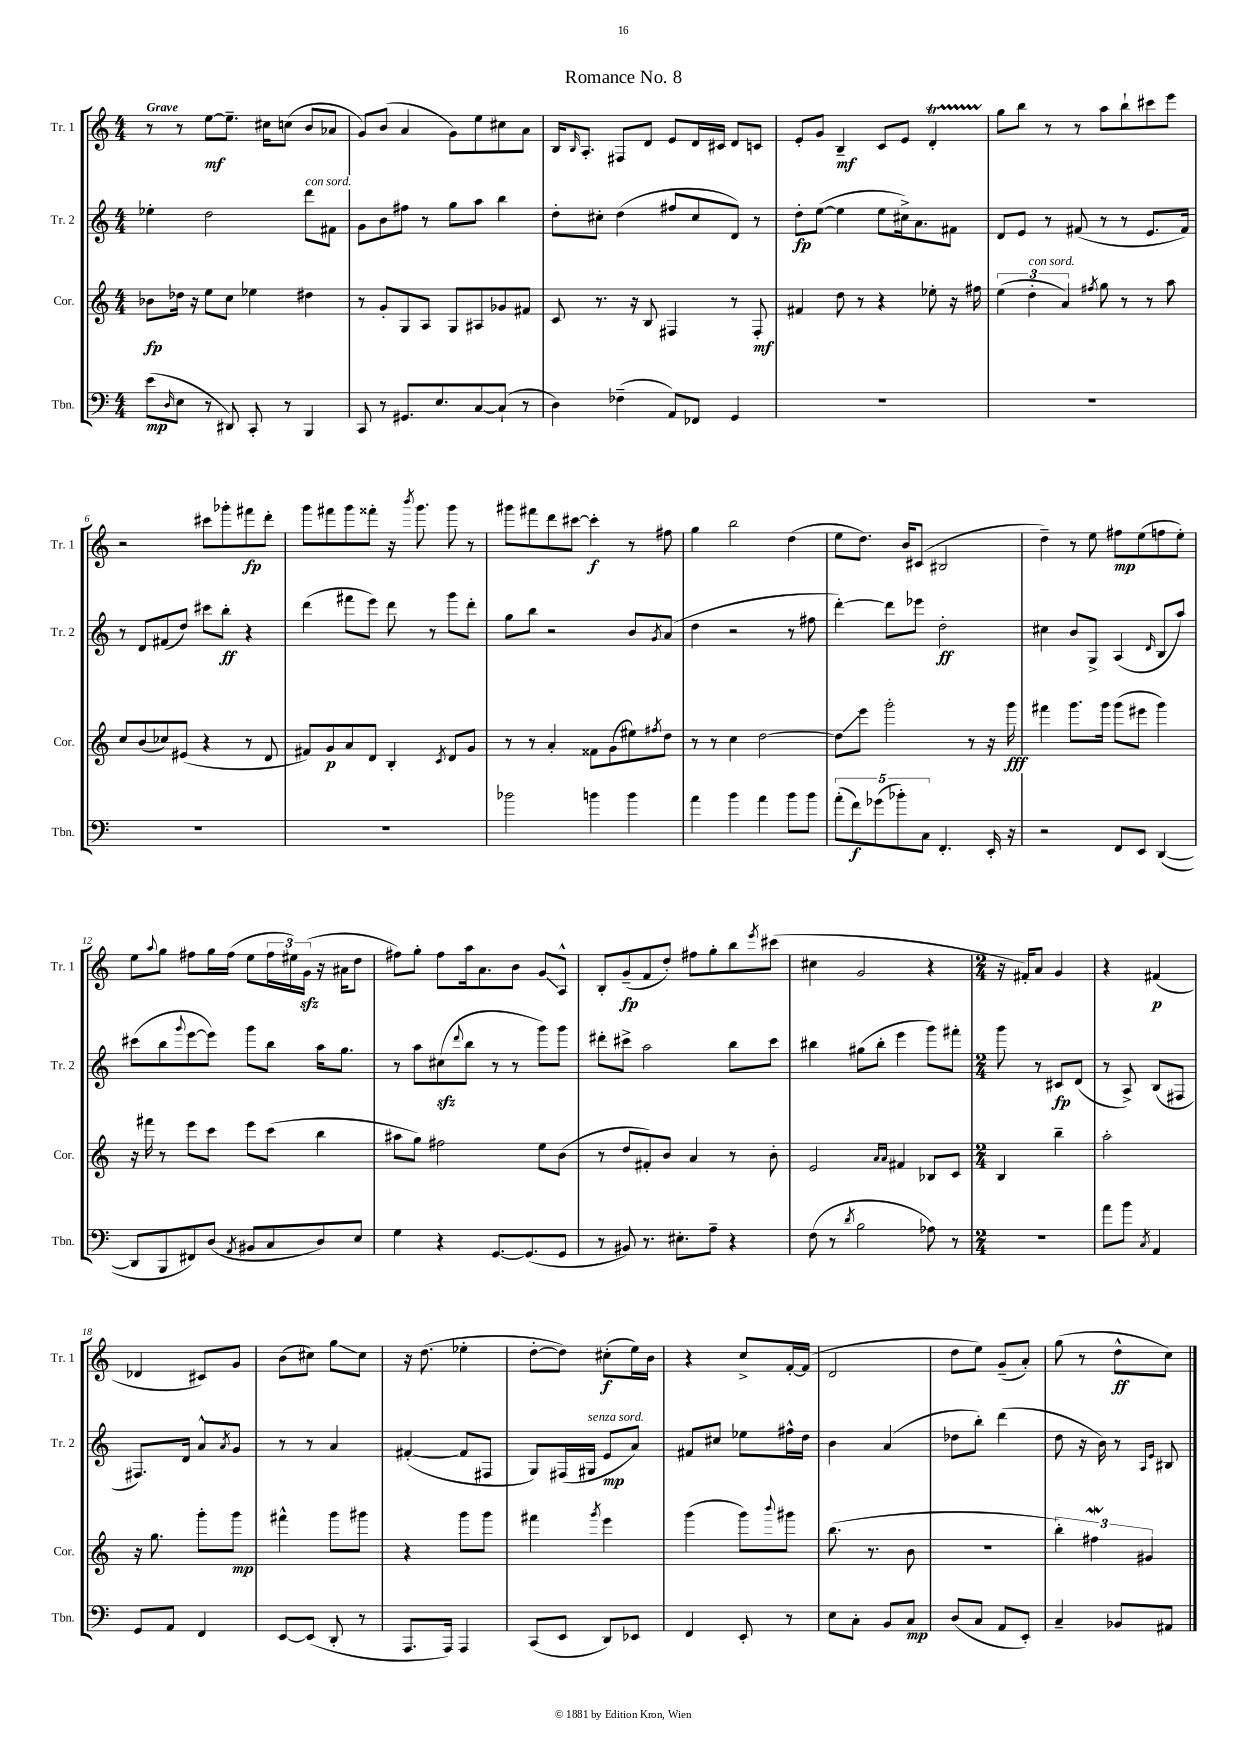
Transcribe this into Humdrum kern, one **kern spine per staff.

**kern	**kern	**kern	**kern
*staff4	*staff3	*staff2	*staff1
*clefF4	*clefG2	*clefG2	*clefG2
*k[]	*k[]	*k[]	*k[]
*M4/4	*M4/4	*M4/4	*M4/4
(8e	8b-	4ee-'	8r
16qqD	.	.	.
8E	16dd-	.	8r
.	16r	.	.
8r	8ee	2dd	[8ee
8DD#)	8cc	.	8.ee~]
8CC'	4ee-	.	.
.	.	.	16cc#
8r	.	.	(8cc
4BBB	4dd#	8ddd	8b
.	.	8f#	8a-
=	=	=	=
8CC	8r	8g	8g)
8r	8g'	8b	(8b
8.GG#	8G	8ff#	4a
.	8A	8r	.
8.E	.	.	.
.	8G	8gg	8g)
[8C	8A#	8aa	8ee
(8C`]	8g-	4bb	8cc#
8r	8f#	.	8a
=	=	=	=
4D)	8c	8dd'	16B
.	.	.	16qqB
.	.	.	8.A'
.	8.r	8cc#'	.
(4F-~	.	(4dd	8F#
.	16r	.	.
.	8B	.	8d
8AA)	4F#	8ff#	8e
8FF-	.	8cc#	16d
.	.	.	16c#
4GG	8r	8d)	8d
.	8F#'	8r	8c
=	=	=	=
1r	4f#	8dd'	8e'
.	.	([8ee	8g
.	8dd	4ee]	4B~
.	8r	.	.
.	4r	8ee	8c
.	.	16cc#^)	8e
.	.	8.a	.
.	8ee-'	.	4d'
.	16r	8f#	.
.	16ff#	.	.
=	=	=	=
1r	(6ee	8d	8gg
.	.	8e	8bb
.	6dd'	.	.
.	.	8r	8r
.	6a)	.	.
.	.	(8f#	8r
.	8qff#	.	.
.	8gg	8r	8aa
.	8r	8r	8bb`
.	8r	8.e	8ccc#
.	8aa	.	8eee
.	.	16f#)	.
=	=	=	=
1r	8cc	8r	2r
.	(8b	8d	.
.	8cc-)	(8f#	.
.	(8e#	8dd)	.
.	4r	8ccc#	8ccc#
.	.	8bb'	8ggg-'
.	8r	4r	8fff#
.	8d	.	8ddd'
=	=	=	=
1r	8f#)	(4ddd	8ggg
.	8g	.	8fff#
.	8a	8fff#	8ggg
.	8d	8eee)	8fff##'
.	4B'	8ddd	16r
.	.	.	8qbbb
.	.	.	8.ggg
.	.	8r	.
.	8qc	.	.
.	8d	8ggg	8ggg
.	8g	8ddd'	8r
=	=	=	=
2b-	8r	8gg	8ggg#
.	8r	8bb	8fff#
.	4a'	2r	8ddd
.	.	.	[8ccc#
4b	8f##	.	4ccc#']
.	(8g	.	.
4b	8ee#)	8b	8r
.	8qff#	8qg	.
.	8dd	(8a	8ff#
=	=	=	=
4a	8r	4dd	4gg
.	8r	.	.
4b	4cc	2r	2bb
4a	[2dd	.	.
8b	.	8r	(4dd
8b	.	8ff#	.
=	=	=	=
(10a'	8dd]	[4ddd')	8ee
10f)	.	.	.
.	8eee	.	8.dd)
(10g-	.	.	.
.	2ggg'	8ddd]	.
10b-')	.	.	.
.	.	.	16b
.	.	8eee-	(8c#
10C	.	.	.
4.FF'	.	2dd'	2B#
.	8r	.	.
16EE'	16r	.	.
16r	16ggg	.	.
=	=	=	=
2r	4fff#	4cc#	4dd~)
.	8.ggg	8b	8r
.	.	8G^	8ee
.	16ggg	.	.
8FF	(8ggg	(4A	8ff#
8EE	8eee#	.	(8ee
.	.	16qqd	.
([4DD	4ggg)	8B	8ff
.	.	8aa)	8ee')
=	=	=	=
8DD]	16r	(8ccc#	8ee
.	16fff#	.	.
.	.	.	8qqaa
8BBB	8r	8bb	8gg
.	.	8qqggg	.
8FF#)	8eee	[8eee	8ff#
(8D	8ccc	8eee])	16gg
.	.	.	(16ff#
8qAA	.	.	.
8BB#	8eee	8ggg	8ee
8C	(8ccc	8bb	24ff#
.	.	.	24ee#)
.	.	.	(24g
8D)	4bb	16aa	16r
.	.	8.gg	16a#
8E	.	.	8dd
=	=	=	=
4G	8aa#	8r	8ff#)
.	8gg)	8aa	8gg'
4r	2ff#	(8cc#	8ff#
.	.	8qqddd	.
.	.	8bb	16aa
.	.	.	8.a
[8.GG	.	8r	.
.	.	8r	8b
(8.GG]	.	.	.
.	8ee	8ggg)	8g
8GG	(8b	8ggg	8A^^
=	=	=	=
8r	8r	8ddd#'	8B'
8BB#)	8dd	8ccc#^	(8g~
8.r	8f#')	2aa	8f
.	8b	.	8dd')
8.E#'	.	.	.
.	4a	.	8ff#
8A~	.	.	8gg'
4r	8r	8bb	8bb
.	.	.	8qeee
.	8b'	8ccc#	(8ccc#
=	=	=	=
(8F	2e	4bb#	4cc#
8r	.	.	.
8qd	.	.	.
2B	.	(8gg#	2g
.	.	8bb#'	.
.	16qqa	.	.
.	16qqa	.	.
.	4f#	4eee	.
8A-)	8B-	8ggg)	4r
8r	8c	8fff#'	.
=	=	=	=
*M2/4	*M2/4	*M2/4	*M2/4
2r	4B	8ggg	16r
.	.	.	16f#')
.	.	8r	8a
.	4bb~	8c#	4g
.	.	(8d	.
=	=	=	=
8a	2aa'	8r	4r
8b	.	8A^)	.
8qC	.	.	.
4AA	.	(8B	(4f#
.	.	8F#	.
=	=	=	=
8GG	16r	8.F#)	4d-
.	8.gg	.	.
8AA	.	.	.
.	.	16d	.
4FF	8ggg'	8a^^	8c#)
.	.	8qa	.
.	8ggg	8g	8g
=	=	=	=
[8EE	4fff#^^	8r	(8b
(8EE]	.	8r	8cc#)
8DD'	8ggg	4a	8gg
8r	8ggg#	.	8cc#
=	=	=	=
8.AAA	4r	([4f#'	16r
.	.	.	(8.dd
16AAA)	.	.	.
4AAA	8ggg	8f#]	4ee-'
.	8ggg	8F#	.
=	=	=	=
(8CC	4fff#	8G)	[8dd'
8EE	.	(16F#	8dd])
.	.	16G#	.
.	8qggg	.	.
8DD)	4eee	8e	(8cc#'
8EE-	.	8a)	16ee)
.	.	.	16b
=	=	=	=
4FF	(4ggg	8f#	4r
.	.	8cc#	.
8EE'	8ggg)	8ee-	8cc^
.	8qqbbb	.	.
8r	8ggg#	16ff#^^	[16f'
.	.	16dd	(16f]
=	=	=	=
8E	(8.bb	4b	2d
8C'	.	.	.
.	8.r	.	.
8BB	.	(4a	.
8C	8b	.	.
=	=	=	=
(8D	2r	8dd-	8dd
8C	.	8bb')	8ee)
8AA	.	(4ddd	(8g~
8EE')	.	.	8a')
=	=	=	=
4C~	6bb')	8dd	(8gg
.	.	16r	8r
.	6ff#	.	.
.	.	16b)	.
8BB-	.	8r	8dd^^
.	6g#	.	.
.	.	16qqA	.
.	.	16qqe	.
8AA#	.	8B#	8cc)
==	==	==	==
*-	*-	*-	*-
